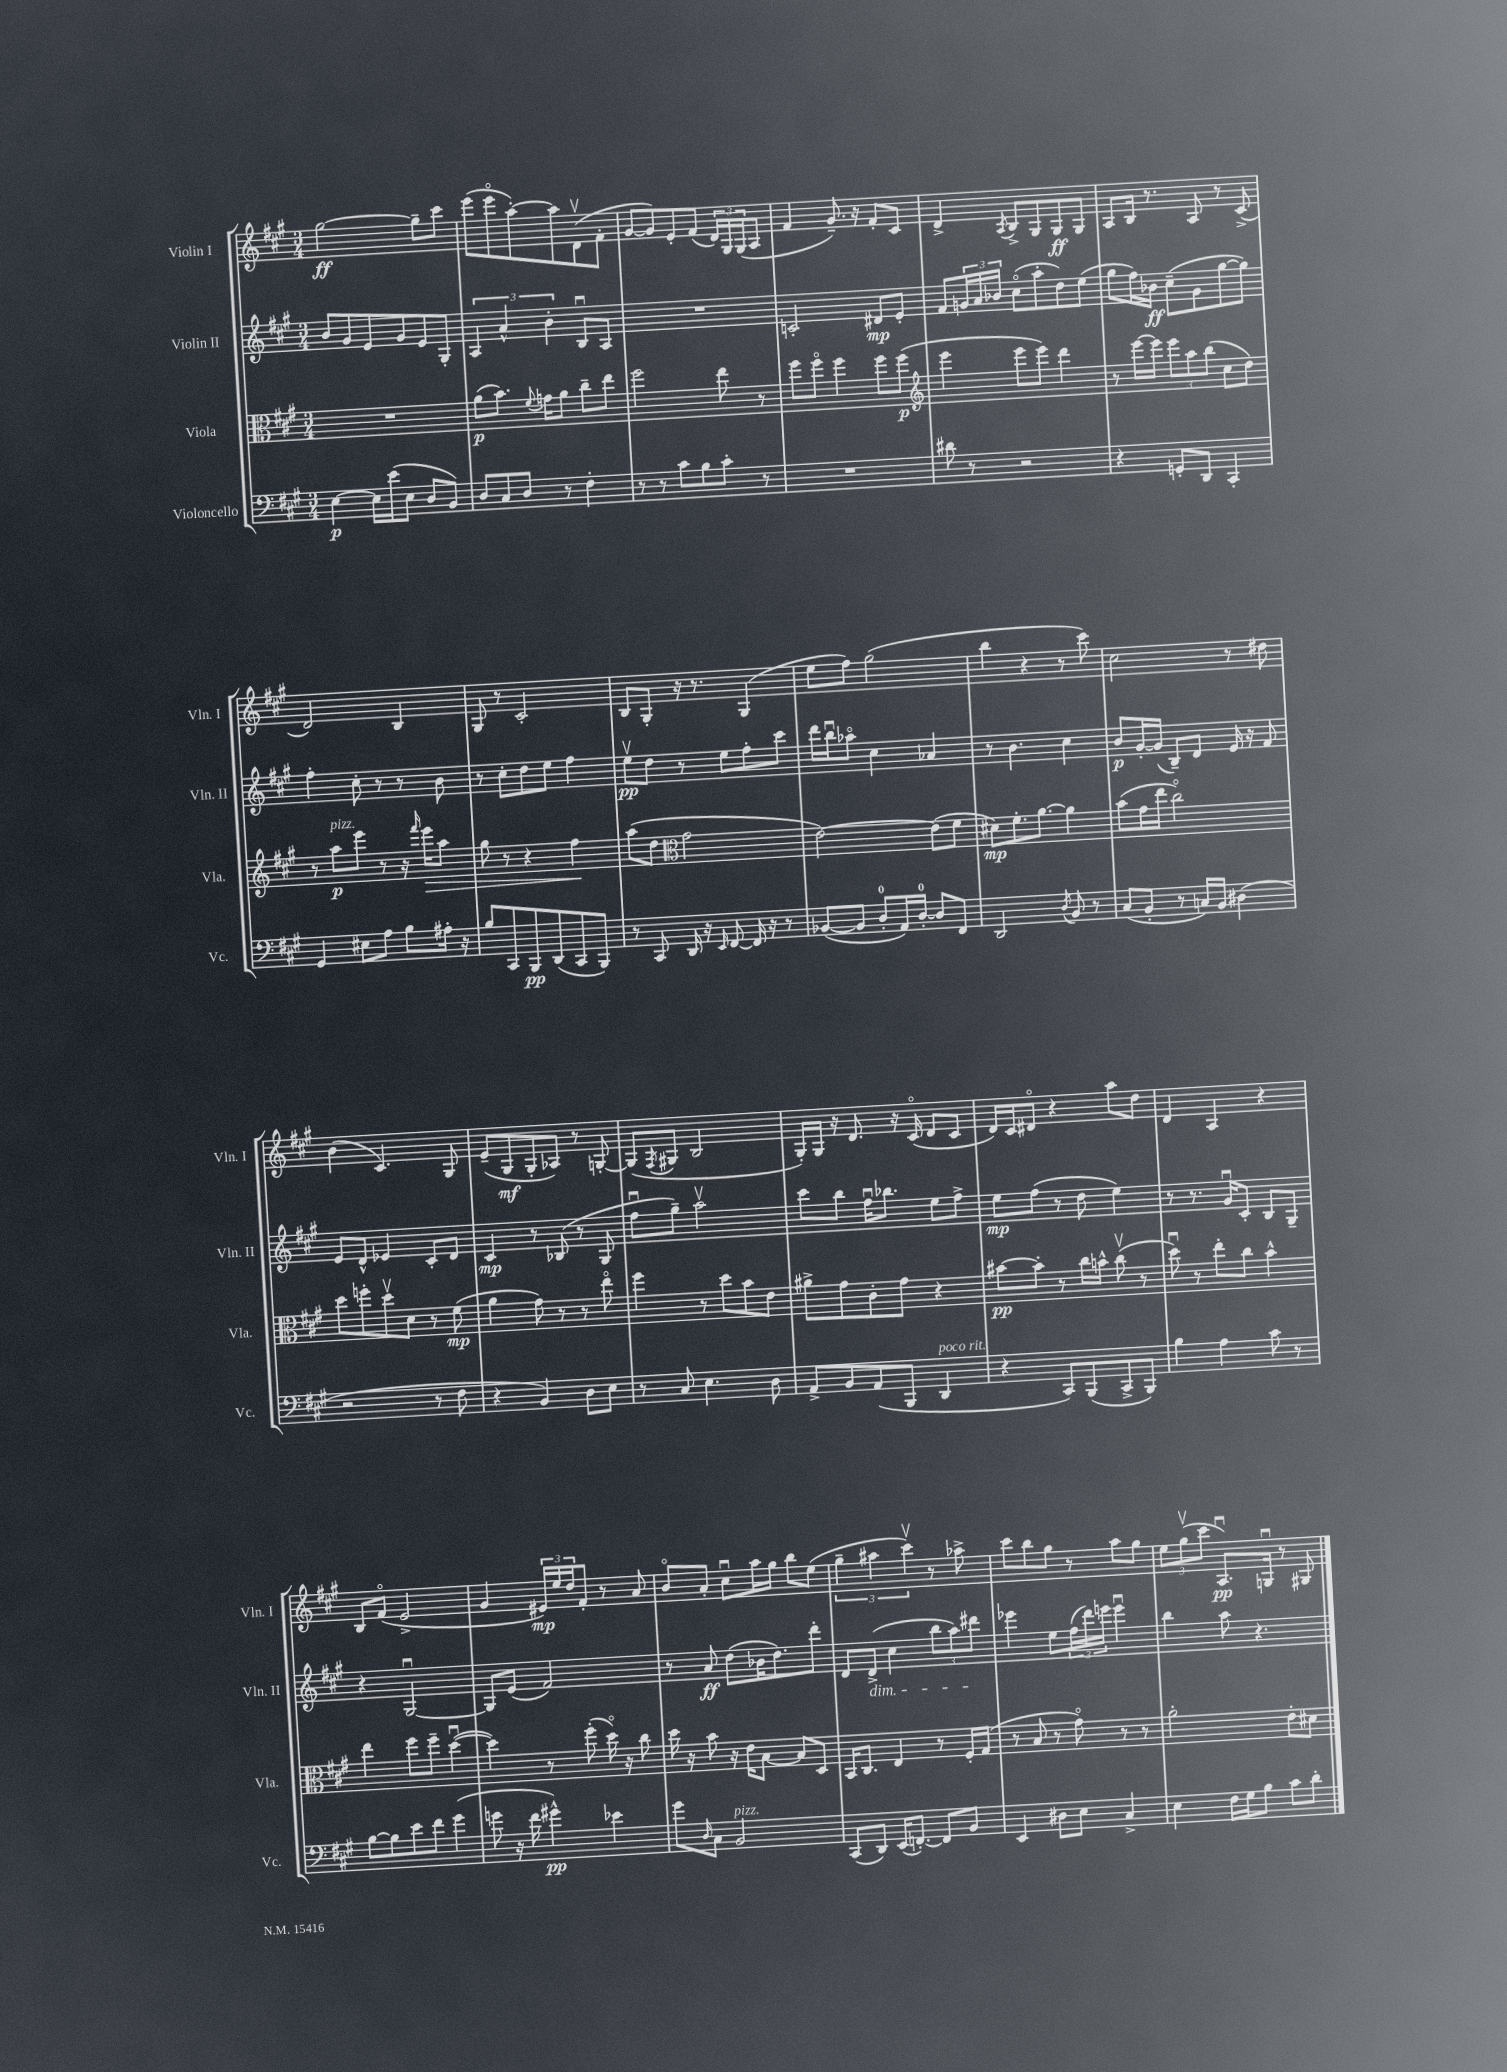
<<
\new StaffGroup <<
\new Staff = "s0" \with { instrumentName = "Violin I" shortInstrumentName = "Vln. I" } {
    \clef treble \key a \major \numericTimeSignature \time 3/4
    gis''2~\ff gis''8-- cis'''8 |
    e'''8( e'''8\flageolet a''8~-.) a''8 d'8\upbow( fis'8-. |
    gis'8~ gis'8) e'8-. fis'8( \tuplet 3/2 { d'16) gis16 gis16( } a8 |
    fis'4 gis'8.--) r16 fis'8-. cis'8 |
    d'4-> \acciaccatura { a8 } b8-> gis8 gis8\ff gis8 |
    a8 b16 r8. a8 r8 cis'8->( |
    d'2) b4 |
    gis8 r8 cis'2-. |
    b8 gis8-. r16 r8. gis4( |
    e''8 fis''8) gis''2( |
    b''4 r4 r8 cis'''8) |
    cis''2 r8 dis''8 |
    b'4( cis'4.) gis8 |
    e'8--( gis8\mf gis8-. aes8) r8 g8~-. |
    g8( \acciaccatura { fis8 } gis8 b2 |
    gis16-.) gis16 r16 d'8. r16 cis'16\flageolet( d'8 cis'8 |
    d'16) cis'16 dis'8\flageolet r4 a''8 d''8 |
    d'4 a4 r4 |
    b8 fis'8\flageolet( e'2-> |
    gis'4 \tuplet 3/2 { eis'16\mp) e''16 d''16 } fis'8-. r8 a'8 |
    b'8\flageolet a'8-. cis''8\downbow a''16 gis''16 b''8 e''8( |
    \tuplet 3/2 { gis''4-- ais''4 cis'''4\upbow) } r8 aes''8-> |
    cis'''8 b''8 gis''8 r8 a''8 gis''8 |
    \tuplet 3/2 { e''8 gis''8\upbow( cis'''8 } a8.\downbow\pp) g16\downbow r8 gis8 \bar "|." |
}
\new Staff = "s1" \with { instrumentName = "Violin II" shortInstrumentName = "Vln. II" } {
    \clef treble \key a \major \numericTimeSignature \time 3/4
    b'8 gis'8 e'8 gis'8 e'8 gis8-. |
    \tuplet 3/2 { a4 a'4-^ b'4-. } b8\downbow a8 |
    R2. |
    c'2-. dis'8\mp e'8-. |
    fis'8 \tuplet 3/2 { g'16 a'16 bes'16 } cis''8\flageolet( a''8-. d''8) e''8( |
    gis''8 fis''16) bes'16\ff cis''8--( gis'8 gis''8~ gis''8) |
    fis''4-. cis''8-. r8 r8 b'8 |
    r8 cis''8-. d''8 e''8 fis''4 |
    e''8\upbow\pp d''8 r8 e''8 fis''8-. cis'''8 |
    d'''16 b''16\downbow aes''8\flageolet cis''4 aes'4 |
    r8 b'4. cis''4 |
    b'8\p gis'16~-. gis'16( b8--) d'8 e'16 r16 fis'8 |
    e'8 d'8-^ ees'4 cis'8-. d'8 |
    cis'4\mp r8 bes8( r8 gis8 |
    fis''8\downbow gis''8--) a''2\upbow |
    cis'''8 b''8 fis''16\downbow bes''8. e''8 fis''8-> |
    e''8\mp fis''8( r8 d''8 e''4) |
    r8 r8. gis'16\downbow cis'8-. b8 gis8-- |
    r4 gis2~\downbow |
    gis8 e'8( fis'2) |
    r8 a'8\ff d''8( bes'16 d''8.) d'''8-. |
    d'8 d'8->\dim( cis''4 \tuplet 3/2 { b''8 a''8) dis'''8\! } |
    ees'''4 e''8 \tuplet 3/2 { fis''16( d'''16) e'''16 } e'''4\downbow |
    b''4 a''8 r4. \bar "|." |
}
\new Staff = "s2" \with { instrumentName = "Viola" shortInstrumentName = "Vla." } {
    \clef alto \key a \major \numericTimeSignature \time 3/4
    R2. |
    a'8\p( b'8.) \appoggiatura { fis'8 } g'16 a'8 cis''8-- e''8 |
    fis''2 e''8 r8 |
    fis''8 fis''8\flageolet fis''4 fis''8 fis''8\p( |
    \clef treble e'''4 e'''8 e'''8) d'''4 |
    r8 e'''16~ e'''16 \tuplet 3/2 { e'''8 a''8 b''8( } cis''8 d''8) |
    r8 a''8\p^\markup { \italic "pizz." } e'''8 r8 r16 \grace { fis'''16 } e'''16\> a''8 |
    gis''8 r8 r4 fis''4\! |
    a''8( d''8 \clef alto gis'2 |
    e'2~) e'8( fis'8 |
    dis'8\mp) fis'8.-. a'8.~ a'4 |
    b'8( gis'16 e''16 cis''2\flageolet) |
    d''8 f''8-. d''8\upbow d'8 r8 fis'8\mp( |
    a'4 gis'8) r8 r8 e''8\flageolet |
    fis''4 r8 d''8 b'8 e'8 |
    ais'8-> gis'8 cis'8-. gis'8 r4 |
    bis'8~\pp bis'8-. r8 cis''16 b'16-^ cis''8\upbow( r8 |
    d''8\downbow) r8 e''8-. cis''8 b'4-^ |
    e''4 fis''8 fis''8-- d''4~\downbow( |
    d''4) r8 fis''8-.( d''16\flageolet) r16 cis''8 |
    d''16 r16 b'8 r16 e'16 b8~ b8 d8 |
    b,16 cis8. e4 r8 fis16-. gis16( |
    r8 b8 r8 gis'8\flageolet) r8 r8 |
    a'2-. e'8-. dis'8 \bar "|." |
}
\new Staff = "s3" \with { instrumentName = "Violoncello" shortInstrumentName = "Vc." } {
    \clef bass \key a \major \numericTimeSignature \time 3/4
    e4~\p e16 e'16( e8 d8 b,8) |
    d8 cis8 d8 r8 fis4-. |
    r8 r8 cis'8 b8 cis'8-. r8 |
    R2. |
    dis'8 r8 r2 |
    r4 g,8-. d,8 cis,4-. |
    gis,4 eis8 a8 b8 ais16-. r16 |
    b8 cis,8 b,,8\pp d,8( cis,8 b,,8) |
    r8 cis,8 d,16 r16 \grace { e,16 } fis,8~ fis,16 r16 r8 |
    bes,8~( bes,8 d8-0-. a,16) d16-0~-. d8 fis,8 |
    d,2 \acciaccatura { d8 } b,8 r8 |
    cis8( b,8-. r8 c16) b,16 dis4( |
    r2 r8 fis8 |
    r4 b,4) d8 e8 |
    r8 cis8 e4. d8 |
    a,8-> b,8 a,8( b,,8 d,4^\markup { \italic "poco rit." } |
    r4 cis,8) b,,8( cis,8-> b,,8) |
    b4 a4 cis'8 r8 |
    b8~ b8 e'8 fis'8 gis'4( |
    g'8 r16 fis'16 gis'4-^\pp) ees'4 |
    gis'8 \grace { d16 } cis8 b,2^\markup { \italic "pizz." } |
    cis,8( d,8) e,16( f,8.~-.) f,8 b,8 |
    e,4 dis8 e8 cis4-> |
    e4 fis16 gis16 b8 cis'8 d'8-. \bar "|." |
}
>>
>>
\layout { \context { \Score \remove "Bar_number_engraver" } }
